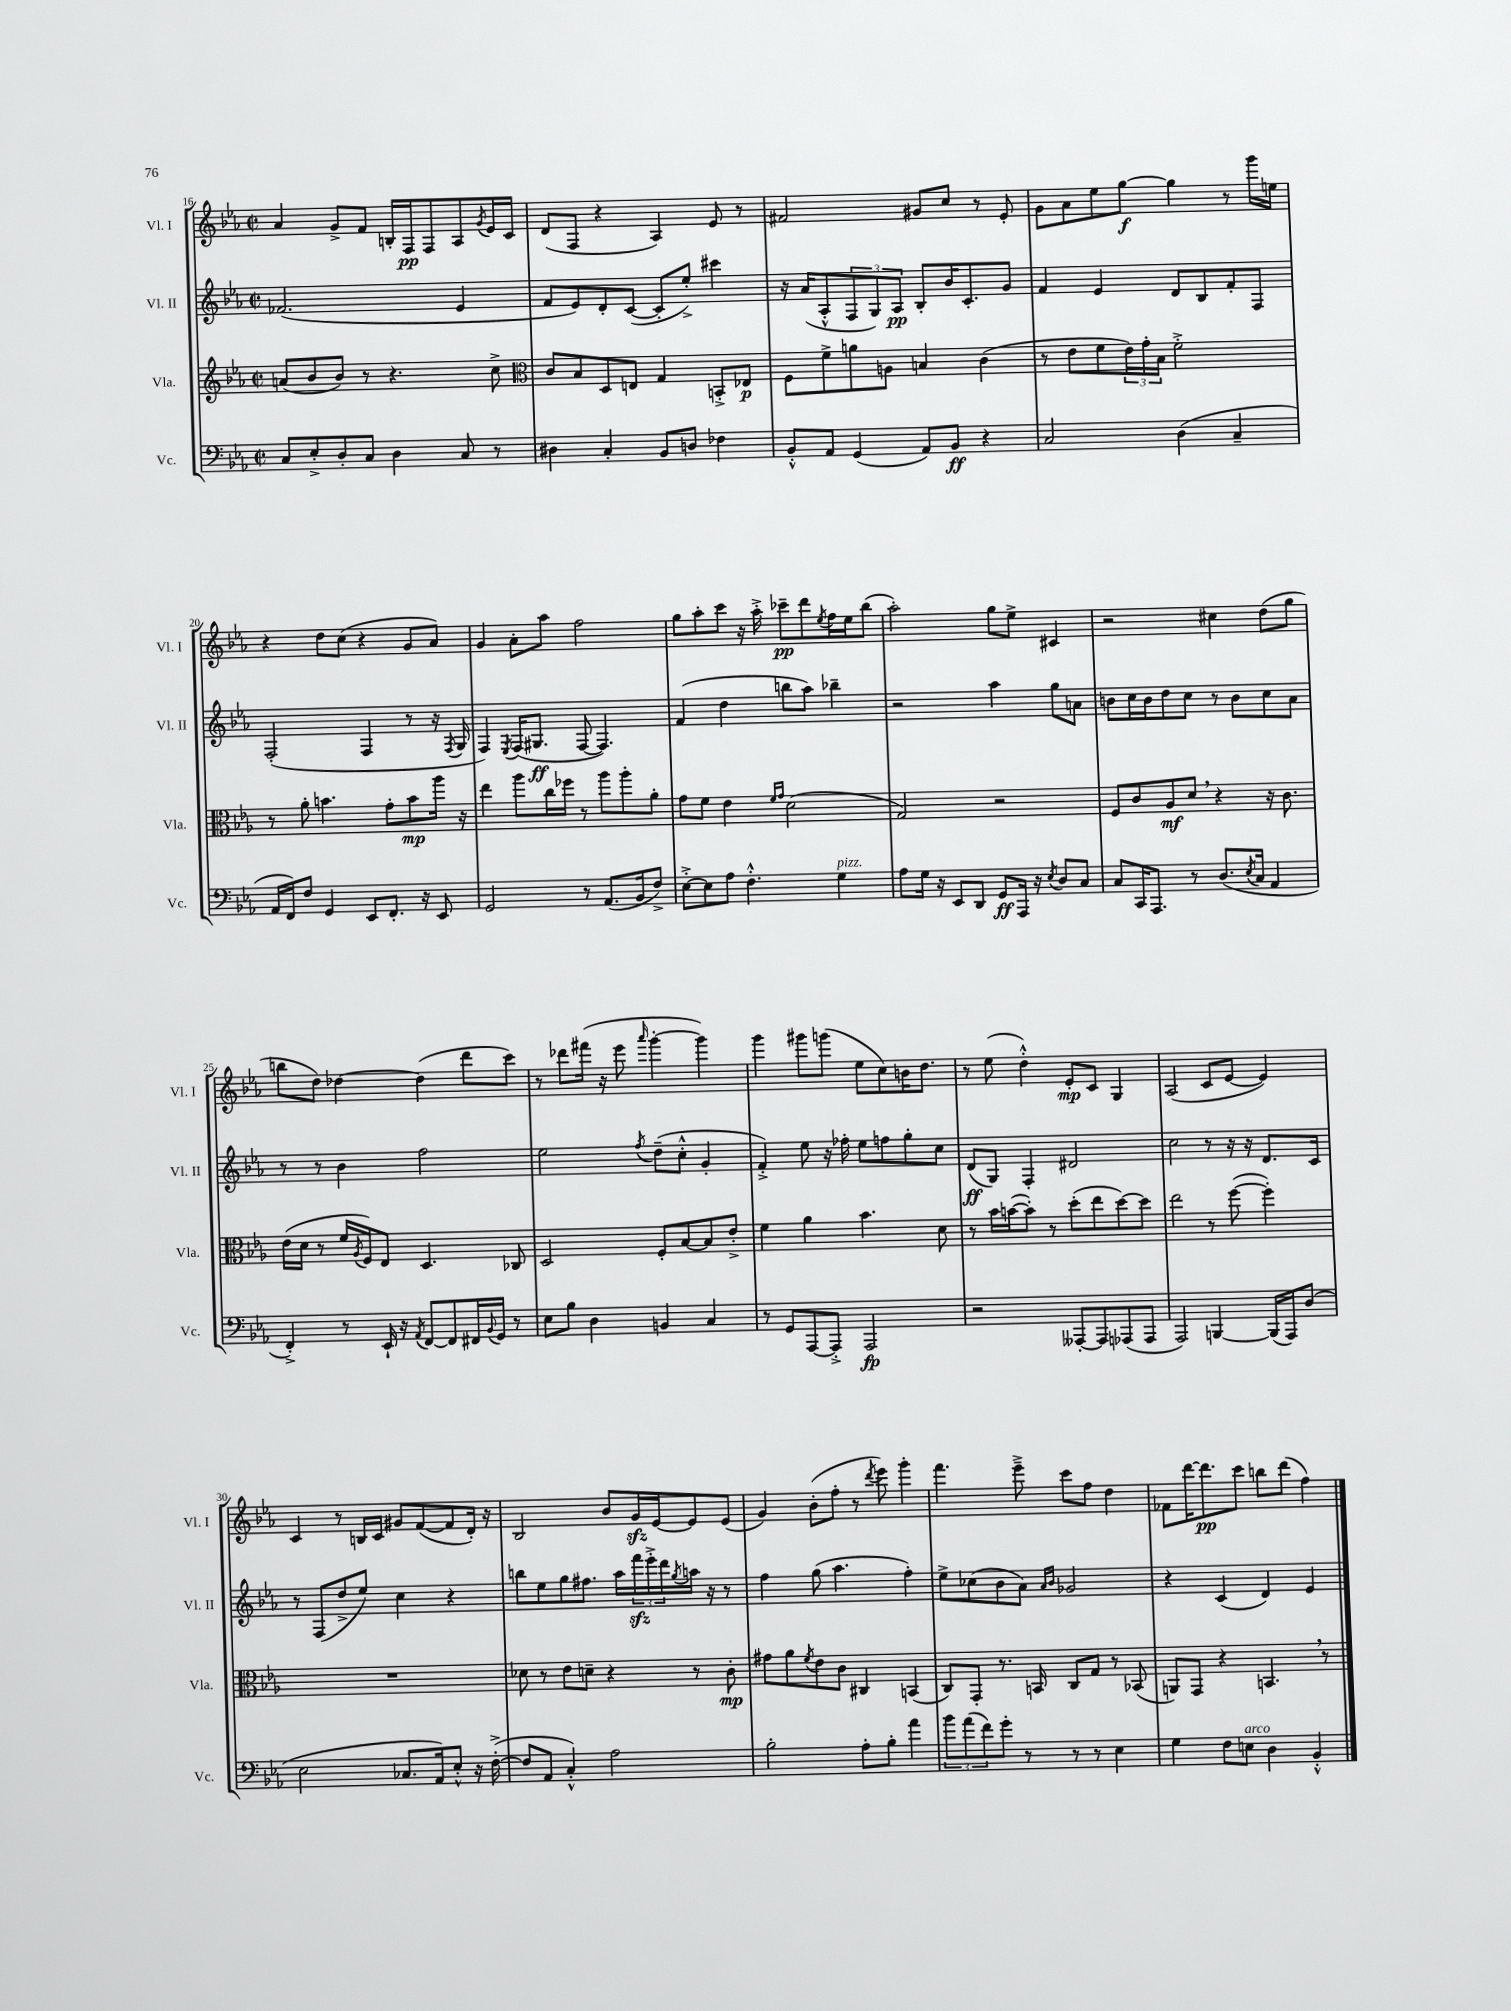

**kern	**kern	**kern	**kern
*staff4	*staff3	*staff2	*staff1
*clefF4	*clefG2	*clefG2	*clefG2
*k[b-e-a-]	*k[b-e-a-]	*k[b-e-a-]	*k[b-e-a-]
*M2/2	*M2/2	*M2/2	*M2/2
*met(c|)	*met(c|)	*met(c|)	*met(c|)
8C	(8a	(2.f-	4a-
8E-'^	8b-	.	.
8D'	8b-)	.	8g^
8C	8r	.	8f
4D	4.r	.	16B'
.	.	.	16F
.	.	.	8F
8C	.	4e-	8A-
.	.	.	8qg
8r	8cc^	.	16e-
.	.	.	16c
=	=	=	=
*	*clefC3	*	*
4D#	8c	8f	(8d
.	8B-	8e-)	8F
4C'	8D	8d'	4r
.	8E	([8c	.
8BB-	4G	8c']	4A-)
8D	.	8ee-'^)	.
4F-	8BB'^	4ccc#	8e-
.	8E-	.	8r
=	=	=	=
8BB-'^^	8F	16r	2f#
.	.	(16a-	.
8AA-	8f^	8A-'^^	.
(4GG	8a	12F	.
.	.	12G)	.
.	8A	.	.
.	.	12A-	.
8AA-)	4B	8B-'	8g#
8BB-	.	16b-	8cc
.	.	8.c'	.
4r	(4c	.	8r
.	.	8g	8e-'
=	=	=	=
2C	8r	4f	8g
.	8e-	.	8a-
.	8f	4e-	8ee-
.	24e-)	.	[8gg
.	24g'	.	.
.	24B-	.	.
(4D	2f'^	8d	4gg]
.	.	8B-	.
4C~	.	8f'	8r
.	.	8F	16ggg
.	.	.	16ee
=	=	=	=
16AA-	8r	(2F'	4r
16FF)	.	.	.
8F	8a-'	.	.
4GG	4.b	.	8dd
.	.	.	(8cc
8EE-	.	4F	4r
8.FF'	8g'	.	.
.	8b	8r	8g
16r	.	.	.
8EE-	16aa-	16r	8a-)
.	.	8qF	.
.	16r	16G	.
=	=	=	=
2GG	4ee-	4F)	4g
.	.	8qE-	.
.	8aa-	(16F	8a-'
.	.	8.G#	.
.	16cc	.	8aa-
.	16ff-	.	.
8r	8r	[8F	2ff
(8.AA-	8aa-	4.F])	.
.	8aa-'	.	.
16BB-	.	.	.
8F^)	8a-'	.	.
=	=	=	=
[8E-'^	8g	(4f	8gg
8E-]	8f	.	8aa-'
8A-	4e-	4dd	8ccc
4.F'^^	.	.	16r
.	.	.	16aa-'^
.	16qqf	.	.
.	16qqg	.	.
.	(2d	8bb	8ccc-~
.	.	8aa-)	8ddd
.	.	.	8qee-
4G	.	4bb-~	16ff
.	.	.	16ee-
.	.	.	(8bb-
=	=	=	=
8A-	2G)	2r	2aa-')
16G	.	.	.
16r	.	.	.
8EE-	.	.	.
8DD	.	.	.
8GG	2r	4aa-	8gg
16AAA-	.	.	8ee-^
16r	.	.	.
8qE-	.	.	.
8D	.	8gg	4c#
8C	.	8a	.
=	=	=	=
8C	8F	8b	2r
16CC	8c	16cc	.
8.AAA-	.	16b	.
.	8A-	8dd	.
8r	8d	8cc	.
(8.D	4r	8r	4cc#
.	.	8b	.
8qE-	.	.	.
16C	.	.	.
4AA-	16r	8cc	(8dd
.	8.c	.	.
.	.	8a-	8gg
=	=	=	=
4FF'^)	(16e-	8r	8bb
.	16d	.	.
.	8r	8r	8dd)
8r	16f	4b-	[4dd-
.	8qA-	.	.
.	16F)	.	.
16EE-`	8E-	.	.
16r	.	.	.
8qAA-	.	.	.
[8FF	4.D	2ff	(4dd-]
8FF]	.	.	.
16FF#	.	.	8ddd
8qqBB-	.	.	.
16GG	.	.	.
8r	8C-	.	8ccc)
=	=	=	=
8E-	2D	2ee-	8r
8B-	.	.	8ddd-
4D	.	.	(16fff#
.	.	.	16r
.	.	.	8eee-
.	.	8qff	16qqaaa-
4BB	8F'	(8dd~	[4ggg'
.	[8B-	8cc'^^	.
4C	8B-]	4g'	4ggg])
.	8e-'^	.	.
=	=	=	=
8r	4f	4f'^)	4ggg
8GG	.	.	.
[8AAA-	4a-	8ee-	8ggg#
8AAA-'^]	.	16r	(8ggg
.	.	16ff-'	.
2AAA-	4.b-	8ee-	8ee-
.	.	8ff	8cc)
.	.	8gg'	16b
.	.	.	8.dd
.	8d	8cc	.
=	=	=	=
2r	8r	(8d	8r
.	16b-	8G)	(8ee-
.	([16b	.	.
.	8b'])	4F'	4dd'^^)
.	8r	.	.
[8AAA--'	(8dd'	2d#	8e-'
8AAA--]	8ee-	.	8c
(8AAA-	[8dd)	.	4G
8AAA-	8dd]	.	.
=	=	=	=
2AAA-)	2ee-	2cc	(2A-
[4BBB	8r	8r	8c
.	([8ff	16r	[8e-
.	.	16r	.
(16BBB]	4ff'])	8.d	4e-])
16AAA-)	.	.	.
(8D	.	.	.
.	.	16c	.
=	=	=	=
2E-	1r	8r	4c
.	.	(8F	.
.	.	8dd^	8r
.	.	8ee-)	16B
.	.	.	16c
8.C-	.	4cc	8g#
.	.	.	([8f
16AA-)	.	.	.
8E-'^^	.	4r	8f]
16r	.	.	16d')
([16F'^	.	.	16r
=	=	=	=
8F]	8d-	8bb	2B-
8AA-	8r	8ee-	.
4C'^^)	8e-	8gg	.
.	8d~	8.ff#	.
2A-	4r	.	8b-
.	.	16aa-	.
.	.	24fff	16g
.	.	24eee-'^	.
.	.	.	[16e-
.	.	24ddd	.
.	.	8qgg	.
.	8r	16aa	8e-]
.	.	16r	.
.	8c'	8r	(8e-
=	=	=	=
2B-'	8g#	4ff	4g)
.	8a-	.	.
.	8qf	.	.
.	8e-	(8gg	(8b-'
.	8c	4.aa-	8ff'
8A-'	4C#	.	8r
.	.	.	8qddd
8B-'	.	.	8eee-)
4a-	(4BB	4ff')	4ggg'
=	=	=	=
12b-	8C)	8ee-^	4.fff
(12a-	.	.	.
.	8GG'	(8cc-	.
12f)	.	.	.
8g'	8.r	8b-	.
8r	.	8a-)	8eee-~^
.	16BB	.	.
.	.	16qqa-	.
.	.	16qqb-	.
8r	8C	2g-	8ccc
8r	8G	.	8ff
4E-	8r	.	4dd
.	(8BB-	.	.
=	=	=	=
4G	8AA)	4r	8f-
.	8GG	.	[16ddd
.	.	.	8.ddd]
8F	4r	(4c	.
8E	.	.	8ccc
4D	4.BB	4d)	8bb
.	.	.	(8ddd
4BB-'^^	.	4e-	4ff)
.	8r	.	.
==	==	==	==
*-	*-	*-	*-
